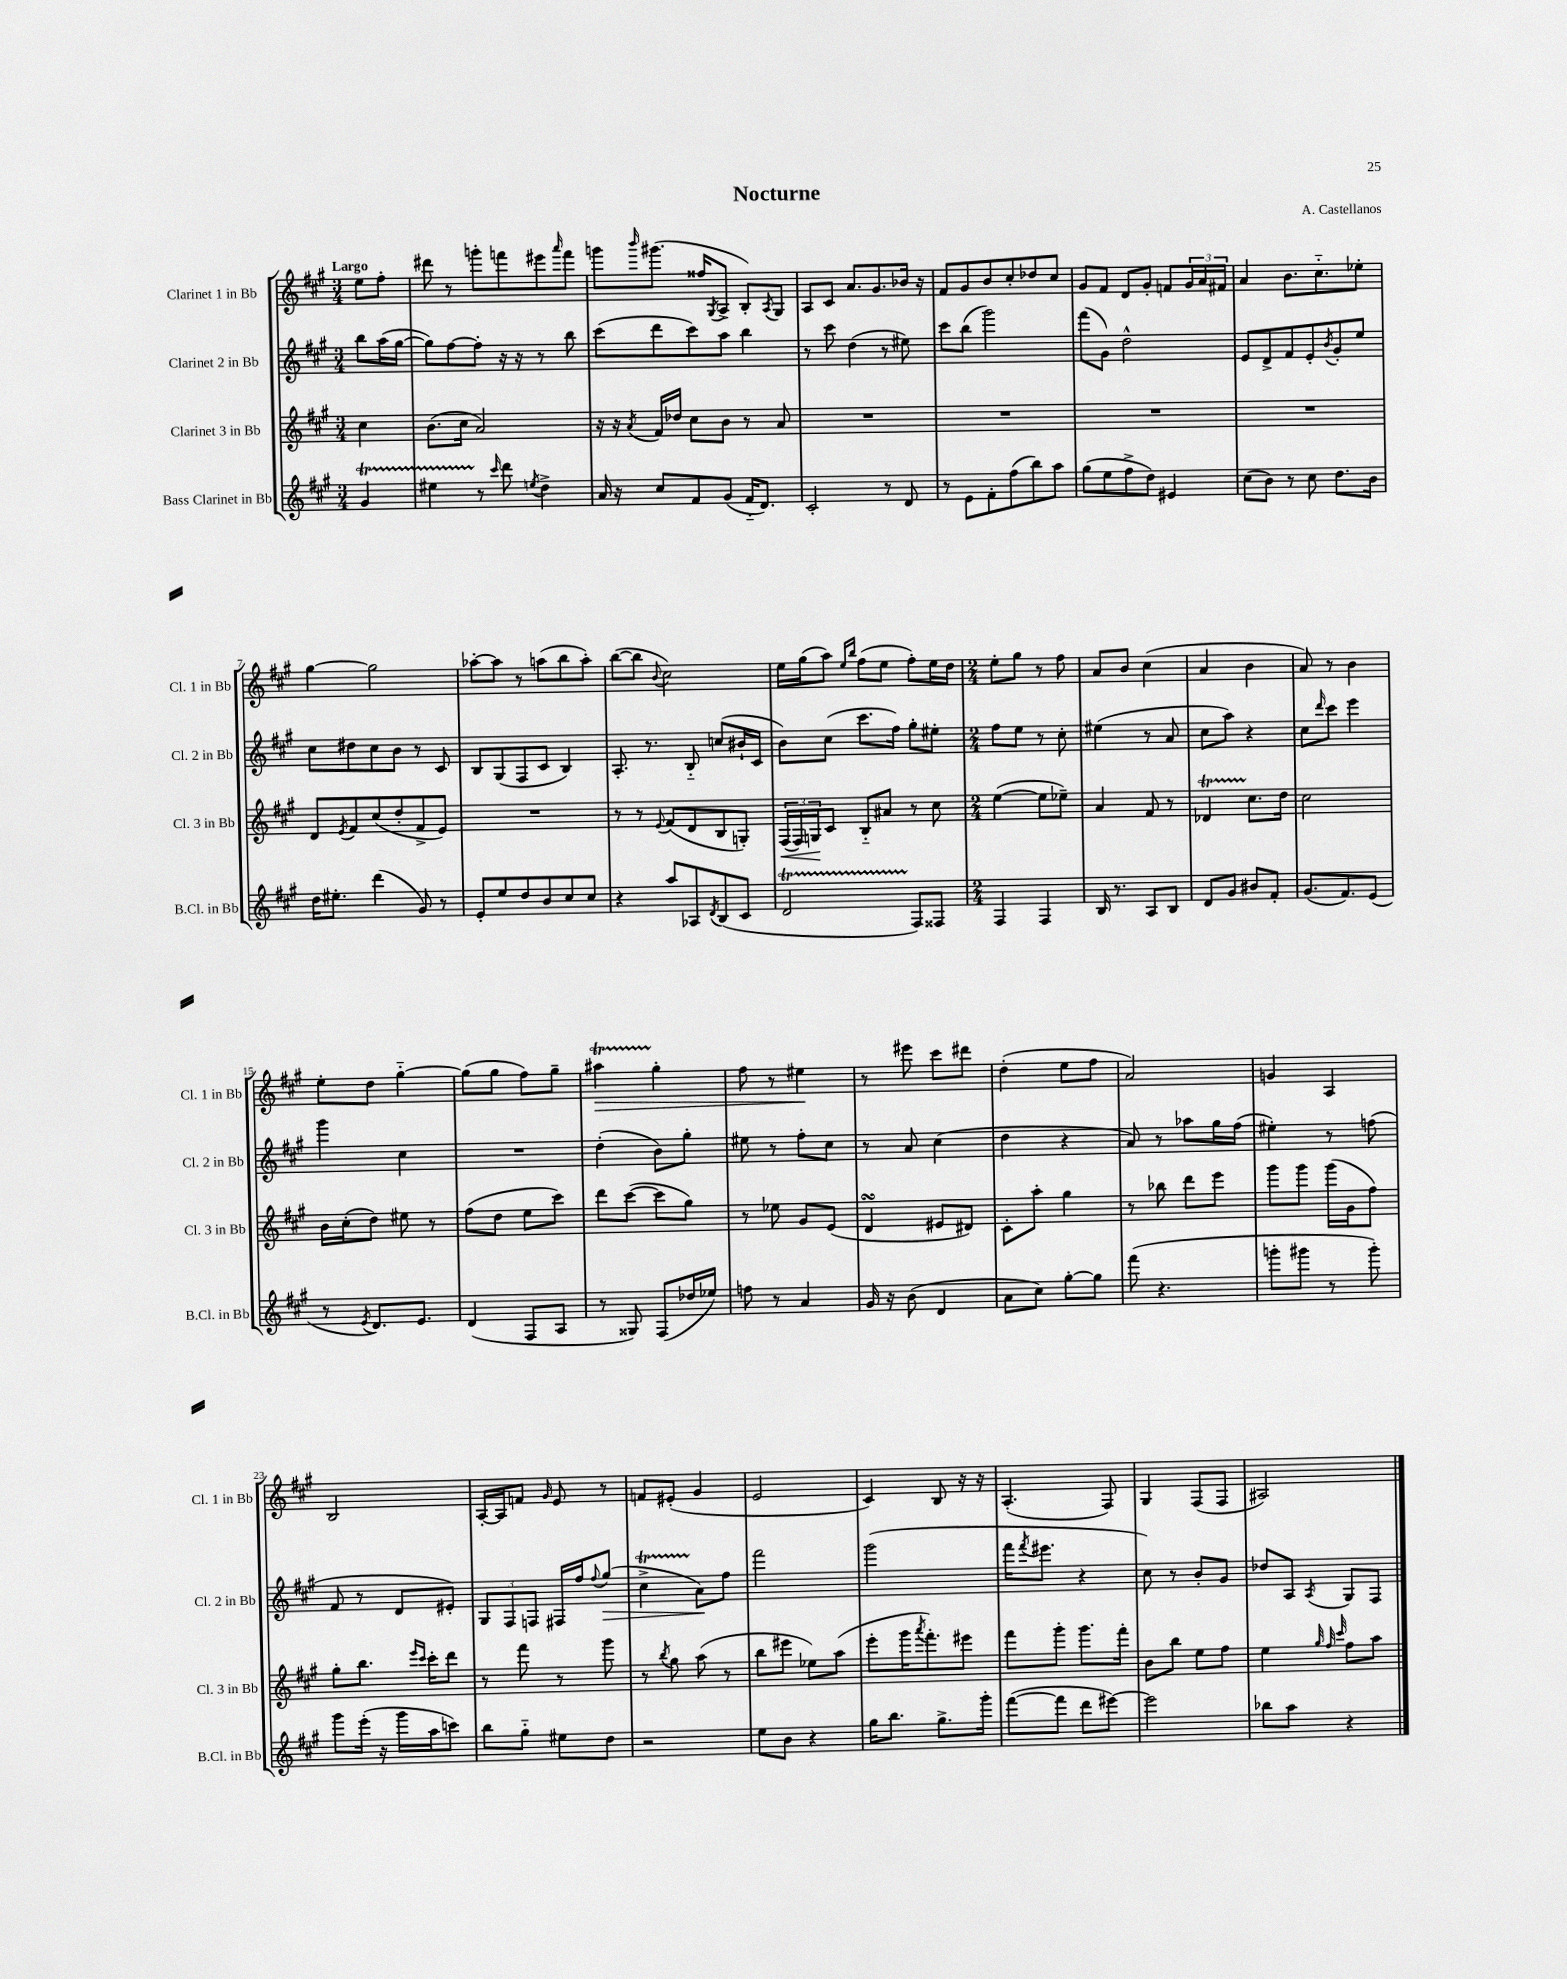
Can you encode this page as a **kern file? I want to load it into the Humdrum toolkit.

**kern	**kern	**kern	**kern
*staff4	*staff3	*staff2	*staff1
*clefG2	*clefG2	*clefG2	*clefG2
*k[f#c#g#]	*k[f#c#g#]	*k[f#c#g#]	*k[f#c#g#]
*M3/4	*M3/4	*M3/4	*M3/4
4g#	4cc#	8bb	8ee
.	.	(16aa	8ff#'
.	.	[16gg#	.
=	=	=	=
4ee#	(8.b	8gg#])	8ddd#
.	.	[8ff#	8r
.	16cc#	.	.
8r	2a)	8ff#']	8ggg'
16qqccc#	.	.	.
8ddd	.	16r	8fff
.	.	16r	.
8qee	.	.	.
4dd^	.	8r	8eee#
.	.	.	16qqaaa
.	.	8bb	8fff
=	=	=	=
16a	16r	(8ccc#	8ggg
16r	16r	.	.
.	8qa	.	16qqbbb
8cc#	16f#	8ddd	(8.ggg#
.	16dd-	.	.
8f#	8cc#	8ccc#)	.
.	.	.	16ff##
.	.	.	8qG#
(8g#	8b	8aa	8A^
16f#'~	8r	4bb	8B')
8.d)	.	.	.
.	.	.	8qA
.	8a	.	8G#
=	=	=	=
2c#'	2.r	8r	8A
.	.	8ccc#	8c#
.	.	(4dd	8.a
.	.	.	8.g#
8r	.	8r	.
8d	.	8ee#)	16b-
.	.	.	16r
=	=	=	=
8r	2.r	8ccc#	8f#
8e	.	(8bb	8g#
8f#'	.	2ggg#)	8b
(8ff#	.	.	8cc#'
8bb)	.	.	8dd-
8aa	.	.	8cc#
=	=	=	=
(8gg#	2.r	(8fff#	8g#
8ee	.	8g#)	8f#
8ff#^	.	2dd^^	8d
8dd)	.	.	8g#'
4e#	.	.	8f
.	.	.	24g#
.	.	.	24a
.	.	.	24f#
=	=	=	=
(8cc#	2.r	8e	4a
8b)	.	8d^	.
8r	.	8f#	8.b
8cc#	.	8e'	.
.	.	.	8.cc#'~
.	.	8qb	.
8.dd	.	8g#'	.
.	.	8ee	8ee-'
16b	.	.	.
=	=	=	=
16dd	8d	8cc#	[4gg#
8.ee#'	.	.	.
.	8qe	.	.
.	8f#	8dd#	.
(4ddd	(8cc#	8cc#	2gg#]
.	8dd'	8b	.
8g#)	8f#^	8r	.
8r	8e)	8c#	.
=	=	=	=
8e'	2.r	8B	[8aa-'
8ee	.	(8G#	8aa-]
8dd	.	8F#	8r
8b	.	8c#	(8aa
8cc#	.	4B)	8bb
8cc#	.	.	8aa')
=	=	=	=
4r	8r	8.A'	([8bb
.	8r	.	8bb]
.	.	8.r	.
.	8qqe	.	8qqb
8aa	(8f#	.	2cc#)
8A-	8d	8B'~	.
8qd	.	.	.
(8B	8B	(8cc	.
8c#	8G')	16b#`	.
.	.	16c#	.
=	=	=	=
2d	(24F#	8b)	16ee
.	24F#)	.	.
.	.	.	(16gg#
.	24G	.	.
.	8c#	(8cc#	8aa)
.	.	.	16qqee
.	.	.	16qqbb
.	8B'~	8.ccc#	(8ff#
.	8a#	.	8ee
.	.	16ff#)	.
8F#)	8r	8gg#'	8ff#')
8F##	8cc#	8ee#'	16ee
.	.	.	16dd
=	=	=	=
*M2/4	*M2/4	*M2/4	*M2/4
4F#	([4ee	8ff#	8ee'
.	.	8ee	8gg#
4F#	8ee]	8r	8r
.	8ee-~)	8cc#'	8ff#
=	=	=	=
16B	4a	(4ee#	8a
8.r	.	.	.
.	.	.	8b
8A	8f#	8r	(4cc#
8B	8r	8a	.
=	=	=	=
8d	4d-	8cc#	4a
8g#	.	8aa)	.
8b#	8.cc#	4r	4b
8f#'	.	.	.
.	16dd	.	.
=	=	=	=
(8.g#	2cc#	8cc#	8a)
.	.	16qqddd	.
.	.	8ccc#	8r
8.f#)	.	.	.
.	.	4eee	4b
(8e	.	.	.
=	=	=	=
8r	16b	4ggg#	8ee'
.	(16cc#'	.	.
8qe	.	.	.
8.d)	8dd)	.	8dd
.	8ee#	4cc#	[4gg#'~
8.e	.	.	.
.	8r	.	.
=	=	=	=
(4d	(8ff#	2r	(8gg#]
.	8dd	.	8gg#
8F#	8ee	.	8ff#)
8A	8ccc#)	.	8gg#~
=	=	=	=
8r	8ddd	(4dd'	4aa#
8G##)	([8ccc#	.	.
(8F#	8ccc#]	8b)	4gg#'
16dd-	8gg#)	8gg#'	.
16ee-)	.	.	.
=	=	=	=
8ff	8r	8ee#	8ff#
8r	8ee-	8r	8r
4a	8g#	8ff#'	4ee#
.	(8e	8cc#	.
=	=	=	=
16g#	4d	8r	8r
16r	.	.	.
(8b	.	8a	8eee#
4d	8e#	(4cc#	8ccc#
.	8d#)	.	8ddd#
=	=	=	=
8a	8c#'	4dd	(4dd'
8cc#)	8aa'	.	.
[8gg#'	4gg#	4r	8ee
8gg#]	.	.	8ff#
=	=	=	=
(8fff#	8r	8a)	2a)
4.r	8bb-	8r	.
.	8ddd	8aa-	.
.	8eee	16gg#	.
.	.	(16ff#	.
=	=	=	=
8ggg'	8ggg#	4ee#')	4g
8ggg#	8ggg#	.	.
8r	(16ggg#	8r	4A
.	16g#	.	.
8ggg#')	8ff#)	(8ff	.
=	=	=	=
8ggg#	8gg#'	8f#	2B
(16eee'	8.bb	8r	.
16r	.	.	.
16ggg#	.	8d	.
.	16qqeee	.	.
.	16qqccc#	.	.
16aa	16ccc#'	.	.
8ccc)	8ddd	8e#')	.
=	=	=	=
8bb	8r	12G#	[16A'
.	.	.	16A]
.	.	12F#	.
8gg#'~	8fff#	.	8f
.	.	12F	.
.	.	.	16qqg#
8ee#	8r	16F#	8e
.	.	16ff#	.
.	.	8qqff#	.
8dd	8ggg#	(8gg#	8r
=	=	=	=
2r	8r	4cc#^	8f
.	8qbb	.	.
.	8gg#	.	(8e#'
.	(8aa	8a)	4g#
.	8r	8ff#	.
=	=	=	=
8ee	8bb	2fff#	2e
8b	8eee#	.	.
4r	8ee-)	.	.
.	(8aa	.	.
=	=	=	=
16gg#	8eee'	(2ggg#	4c#)
8.bb	.	.	.
.	16ggg#	.	.
.	8qaaa	.	.
.	8.fff#')	.	.
8.gg#^	.	.	8B
.	8eee#	.	16r
16ggg#'	.	.	16r
=	=	=	=
([8fff#	8fff#	16fff#	(4.A'
.	.	8qfff#	.
.	.	8.eee#	.
8fff#]	8ggg#'	.	.
8ddd	8.ggg#	4r	.
[8eee#)	.	.	8F#)
.	16fff#'	.	.
=	=	=	=
2eee#]	8b	8cc#)	4G#
.	8bb	8r	.
.	8ee	8b'	(8F#
.	8ff#	8g#	8F#
=	=	=	=
8bb-	4ee	8dd-	2A#)
8aa	.	8A	.
.	32qqgg#	.	.
.	32qqff#	.	.
.	32qqccc#	8qA	.
4r	8ff#	8G#	.
.	8aa	8F#	.
==	==	==	==
*-	*-	*-	*-
